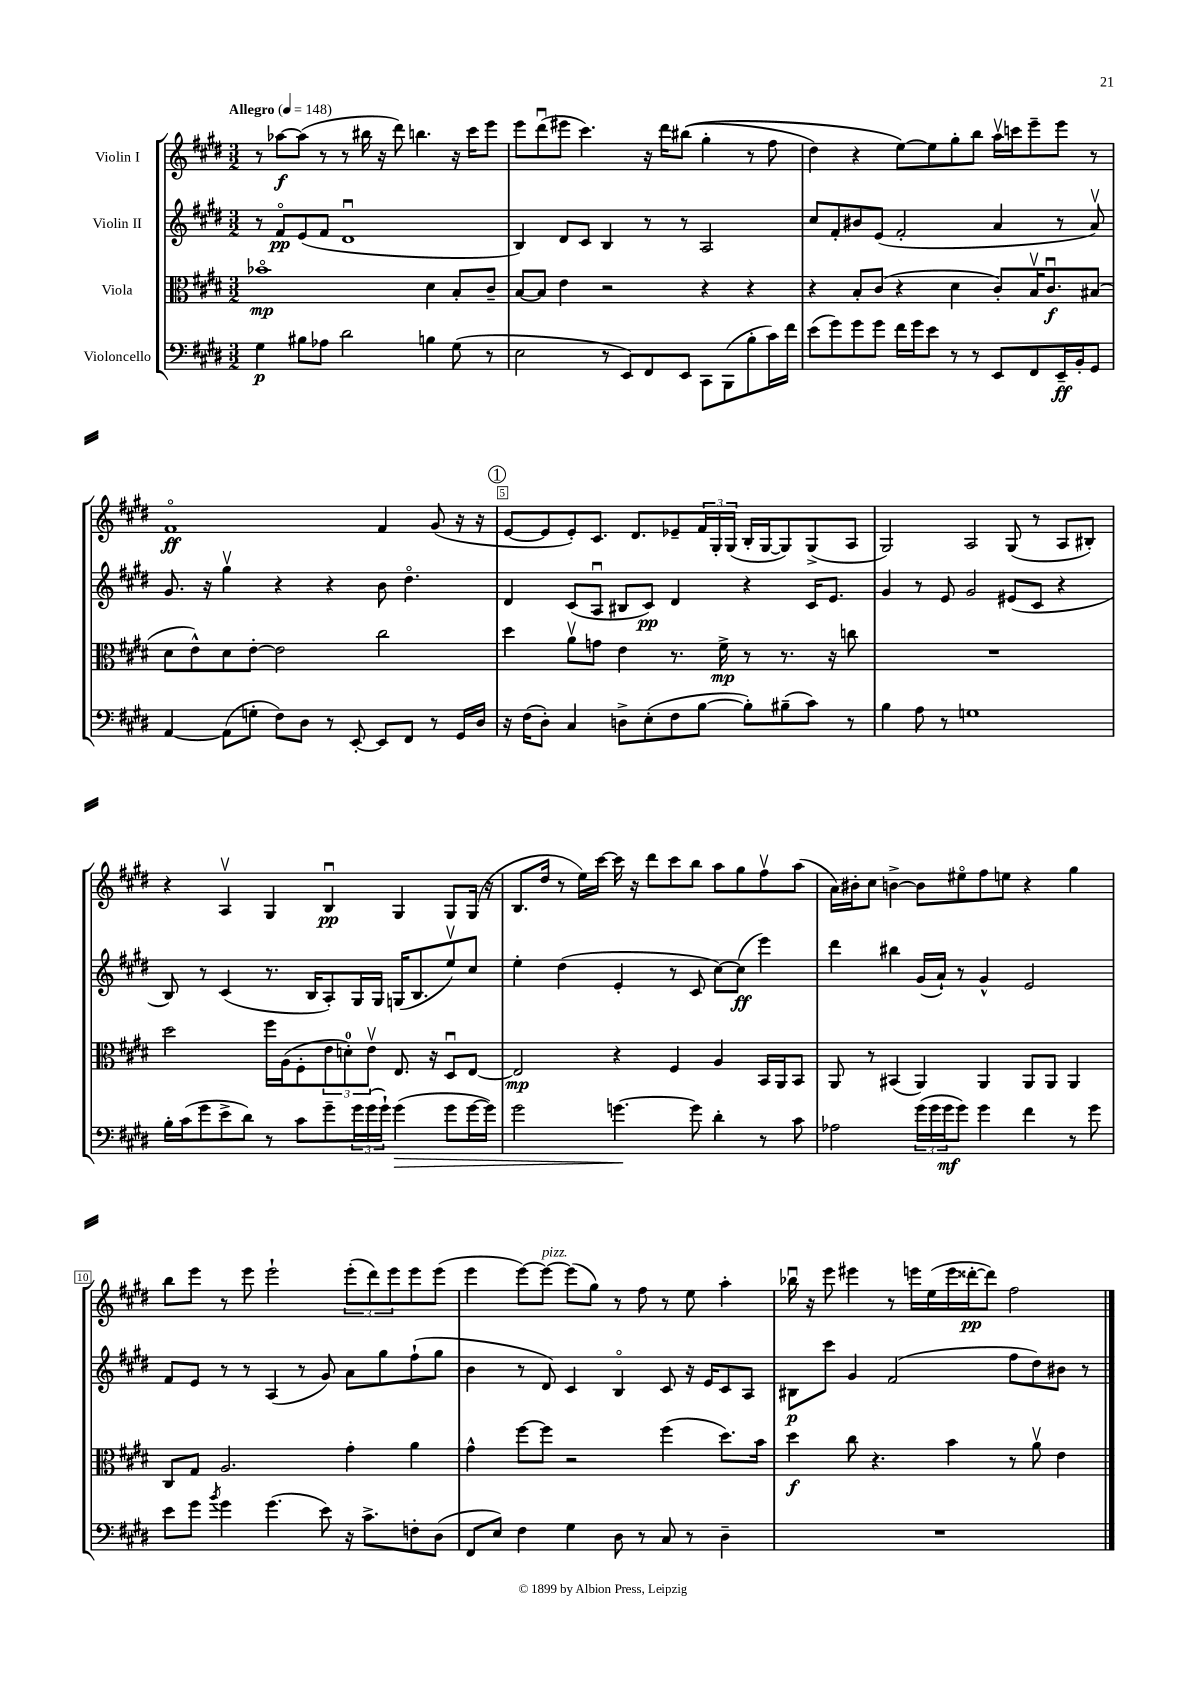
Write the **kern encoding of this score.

**kern	**dynam	**kern	**dynam	**kern	**dynam	**kern	**dynam
*part4	*part4	*part3	*part3	*part2	*part2	*part1	*part1
*staff4	*staff4	*staff3	*staff3	*staff2	*staff2	*staff1	*staff1
*I"Violoncello	*	*I"Viola	*	*I"Violin II	*	*I"Violin I	*
*clefF4	*	*clefC3	*	*clefG2	*	*clefG2	*
*k[f#c#g#d#]	*	*k[f#c#g#d#]	*	*k[f#c#g#d#]	*	*k[f#c#g#d#]	*
*M3/2	*	*M3/2	*	*M3/2	*	*M3/2	*
*MM148	*	*MM148	*	*MM148	*	*MM148	*
=1	=1	=1	=1	=1	=1	=1	=1
!	!	!	!	!	!	!LO:TX:a:B:t=Allegro	!
4G#\	p	1b-X	mp	8r	.	8r	.
.	.	.	.	8f#/L	pp	[8aa-X\L	f
8B#X\L	.	.	.	(8e/	.	(8aa-\J]	.
8A-X\J	.	.	.	8f#/J	.	8r	.
2d#\	.	.	.	1d#u	.	8r	.
.	.	.	.	.	.	16bb#X\	.
.	.	.	.	.	.	16r	.
.	.	.	.	.	.	8ddd#\)	.
.	.	.	.	.	.	4.bbn\	.
4Bn\	.	4d#\	.	.	.	.	.
(8G#\	.	8B'/L	.	.	.	16r	.
.	.	.	.	.	.	16ccc#\KL	.
8r	.	8c#~/J	.	.	.	8eee\J	.
=2	=2	=2	=2	=2	=2	=2	=2
2E\	.	[8B/L	.	4B/)	.	8eee\L	.
.	.	8B/J]	.	.	.	(8ddd#u\	.
.	.	4e\	.	8d#/L	.	8eee#X\J	.
.	.	.	.	8c#/J	.	4.ccc#\)	.
8r	.	2r	.	4B/	.	.	.
8EE/L)	.	.	.	.	.	.	.
8FF#/	.	.	.	8r	.	16r	.
.	.	.	.	.	.	16ddd#\KL	.
8EE/J	.	.	.	8r	.	((8bb#X\J	.
8CC#\L	.	4r	.	2A/	.	4gg#'\	.
(8BBB\	.	.	.	.	.	.	.
8B'\	.	4r	.	.	.	8r	.
16c#\L)	.	.	.	.	.	8ff#\	.
16f#\JJ	.	.	.	.	.	.	.
=3	=3	=3	=3	=3	=3	=3	=3
(8e\L	.	4r	.	8cc#/L	.	4dd#\)	.
8g#\)	.	.	.	8f#'/	.	.	.
8g#\	.	8B'/L	.	8b#X/	.	4r	.
8g#\J	.	(8c#/J	.	(8e/J	.	.	.
16f#\LL	.	4r	.	2f#'/	.	[8ee\L)	.
16g#\J	.	.	.	.	.	.	.
8e\J	.	.	.	.	.	8ee\]	.
8r	.	4d#\	.	.	.	8gg#'\	.
8r	.	.	.	.	.	8bb\J	.
8EE/L	.	8c#'/L)	.	4a/	.	16aav\LL	.
.	.	.	.	.	.	16cccn\J	.
8FF#/	.	16Bv/K	.	.	.	8eee~\	.
.	.	8.c#u/	f	.	.	.	.
16EE~/L	ff	.	.	8r	.	8eee\J	.
16BB'/J	.	.	.	.	.	.	.
8GG#/J	.	(8B#X/J	.	8av/)	.	8r	.
!!LO:LB:g=z
=4	=4	=4	=4	=4	=4	=4	=4
[4AA/	.	8d#\L	.	8.g#/	.	1f#	ff
.	.	8e^^\)	.	.	.	.	.
.	.	.	.	16r	.	.	.
(8AA\L]	.	8d#\	.	4gg#v\	.	.	.
8Gn'\J	.	[8e'\J	.	.	.	.	.
8F#\L)	.	2e\]	.	4r	.	.	.
8D#\J	.	.	.	.	.	.	.
8r	.	.	.	4r	.	.	.
[8EE'/	.	.	.	.	.	.	.
8EE/L]	.	2cc#\	.	8b\	.	4f#/	.
8FF#/J	.	.	.	4.dd#\	.	.	.
8r	.	.	.	.	.	(8g#/	.
16GG#/LL	.	.	.	.	.	16r	.
16D#/JJ	.	.	.	.	.	16r	.
!!LO:REH:place=s1:t=1
=5	=5	=5	=5	=5	=5	=5	=5
16r	.	4dd#\	.	4d#/	.	[8e/L	.
(16F#\KL	.	.	.	.	.	.	.
8D#'\J)	.	.	.	.	.	8e/]	.
4C#/	.	8av\L	.	(8c#/L	.	8e'/)	.
.	.	8gn\J	.	8Au/J	.	8.c#/J	.
8Dn^\L	.	4e\	.	8B#X/L	.	.	.
.	.	.	.	.	.	8.d#/L	.
(8E'\	.	.	.	8c#/J)	pp	.	.
8F#\	.	8.r	.	4d#/	.	8e-X~/	.
[8B\J	.	.	.	.	.	24f#/L	.
.	.	.	.	.	.	24G#'/	.
.	.	16f#^\	mp	.	.	.	.
.	.	.	.	.	.	(24G#/JJ	.
8B'\L])	.	8r	.	4r	.	16B'/LL	.
.	.	.	.	.	.	[16G#/J	.
(8B#X~\	.	8.r	.	.	.	8G#/])	.
8c#\J)	.	.	.	16c#/KL	.	(8G#^/	.
.	.	16r	.	8.e/J	.	.	.
8r	.	8ccn\	.	.	.	8A/J	.
=6	=6	=6	=6	=6	=6	=6	=6
4B\	.	1.r	.	4g#/	.	2G#/)	.
8A\	.	.	.	8r	.	.	.
8r	.	.	.	8e/	.	.	.
1Gn	.	.	.	2g#/	.	2A/	.
.	.	.	.	(8e#X/L	.	(8G#/	.
.	.	.	.	8c#/J	.	8r	.
.	.	.	.	4r	.	8A/L	.
.	.	.	.	.	.	8B#X'/J)	.
!!LO:LB:g=z
=7	=7	=7	=7	=7	=7	=7	=7
16B'\LL	.	2dd#\	.	8B/)	.	4r	.
(16c#\J	.	.	.	.	.	.	.
8g#\	.	.	.	8r	.	.	.
8e^\	.	.	.	(4c#/	.	4Av/	.
8d#\J)	.	.	.	.	.	.	.
8r	.	16ff#\LL	.	8.r	.	4G#/	.
.	.	(16A\J	.	.	.	.	.
8c#\L	.	8F#'\	.	.	.	.	.
.	.	.	.	16B/KL	.	.	.
8g#~\	.	12e\	.	8A'/)	.	4Bu/	pp
.	.	12dn'\)	.	.	.	.	.
24g#\L	.	.	.	16G#/L	.	.	.
(24g#\	.	12ev\J	.	.	.	.	.
.	.	.	.	16G#/JJ	.	.	.
24g#`\JJ)	.	.	.	.	.	.	.
!	!LO:HP:b	!	!	!	!	!	!
(4g#\	>	8.E/	.	(16Gn/KL	.	4G#/	.
.	.	.	.	8.B/	.	.	.
.	.	16r	.	.	.	.	.
8g#\L	.	8D#u/L	.	8eev/)	.	8G#/L	.
[16g#\L	.	[8E/J	.	8cc#/J	.	(16G#/Jk	.
16g#\JJ])	.	.	.	.	.	16r	.
=8	=8	=8	=8	=8	=8	=8	=8
2g#\	.	2E/]	mp	4ee'\	.	8.B/L	.
.	.	.	.	.	.	16dd#/Jk	.
.	.	.	.	(4dd#\	.	8r	.
.	.	.	.	.	.	16ee\LL)	.
.	.	.	.	.	.	[16ccc#\JJ	.
[4.gn\	.	4r	.	4e'/	.	16ccc#\]	.
.	.	.	.	.	.	16r	.
.	.	.	.	.	.	8ddd#\L	.
.	.	4F#/	.	8r	.	8ccc#\	.
8g\]	]	.	.	8c#/	.	8bb\J	.
4d#'\	.	4A/	.	[8cc#\L)	.	8aa\L	.
.	.	.	.	(8cc#\J]	ff	8gg#\	.
8r	.	16BB/LL	.	4eee\)	.	8ff#v\	.
.	.	16AA/J	.	.	.	.	.
8c#\	.	8BB/J	.	.	.	(8aa\J	.
=9	=9	=9	=9	=9	=9	=9	=9
2A-X\	.	8AA/	.	4ddd#\	.	16a\LL)	.
.	.	.	.	.	.	16b#X'\J	.
.	.	8r	.	.	.	8cc#\J	.
.	.	(4BB#X/	.	4bb#X\	.	[4bn^\	.
(24g#\LL	.	4AA/)	.	(16g#/LL	.	8b\L]	.
24g#\	.	.	.	.	.	.	.
.	.	.	.	16a`/JJ)	.	.	.
24g#\J	mf	.	.	.	.	.	.
8g#\J)	.	.	.	8r	.	8ee#X\	.
4g#\	.	4AA/	.	4g#^^/	.	8ff#\	.
.	.	.	.	.	.	8een\J	.
4f#\	.	8AA/L	.	2e/	.	4r	.
.	.	8AA/J	.	.	.	.	.
8r	.	4AA/	.	.	.	4gg#\	.
8g#\	.	.	.	.	.	.	.
!!LO:LB:g=z
=10	=10	=10	=10	=10	=10	=10	=10
8e\L	.	8C#/L	.	8f#/L	.	8bb\L	.
8g#\J	.	8G#/J	.	8e/J	.	8eee\J	.
8qb/	.	.	.	.	.	.	.
4g#\	.	2.A/	.	8r	.	8r	.
.	.	.	.	8r	.	8eee\	.
(4.g#\	.	.	.	(4A/	.	2eee`\	.
.	.	.	.	8r	.	.	.
8e\)	.	.	.	8g#/)	.	.	.
16r	.	4g#'\	.	8a\L	.	(12eee'\L	.
8.c#^\L	.	.	.	.	.	.	.
.	.	.	.	.	.	12ddd#\)	.
.	.	.	.	8gg#\	.	.	.
.	.	.	.	.	.	12eee\	.
8Fn'\	.	4a\	.	(8ff#`\	.	8eee\	.
(8D#\J	.	.	.	8gg#\J	.	(8eee\J	.
=11	=11	=11	=11	=11	=11	=11	=11
8FF#/L	.	4g#^^\	.	4b\	.	4eee\	.
8E/J)	.	.	.	.	.	.	.
4F#\	.	[8ff#\L	.	8r	.	[8eee\L)	.
!	!	!	!	!	!	!LO:TX:a:i:t=pizz.	!
.	.	8ff#\J]	.	8d#/)	.	8eee\J_	.
4G#\	.	2r	.	4c#/	.	(8eee\L]	.
.	.	.	.	.	.	8gg#\J)	.
8D#\	.	.	.	4B/	.	8r	.
8r	.	.	.	.	.	8ff#\	.
8C#/	.	(4ff#\	.	8c#/	.	8r	.
8r	.	.	.	16r	.	8ee\	.
.	.	.	.	16e/KL	.	.	.
4D#~\	.	8.dd#\L)	.	8c#/	.	4aa'\	.
.	.	.	.	8A/J	.	.	.
.	.	16b\Jk	.	.	.	.	.
=12	=12	=12	=12	=12	=12	=12	=12
1.r	.	4dd#\	f	8B#X\L	p	16bb-Xu\	.
.	.	.	.	.	.	16r	.
.	.	.	.	8ccc#\J	.	8eee\	.
.	.	8cc#\	.	4g#/	.	4eee#X\	.
.	.	4.r	.	.	.	.	.
.	.	.	.	(2f#/	.	8r	.
.	.	.	.	.	.	16eeen\LL	.
.	.	.	.	.	.	(16ee\	.
.	.	4b\	.	.	.	16eee\	.
.	.	.	.	.	.	[16ddd##X'\J	pp
.	.	.	.	.	.	8ddd##\J])	.
.	.	8r	.	8ff#\L	.	2ff#\	.
.	.	8av\	.	8dd#\)	.	.	.
.	.	4e\	.	8b#X\J	.	.	.
.	.	.	.	8r	.	.	.
==	==	==	==	==	==	==	==
*-	*-	*-	*-	*-	*-	*-	*-
